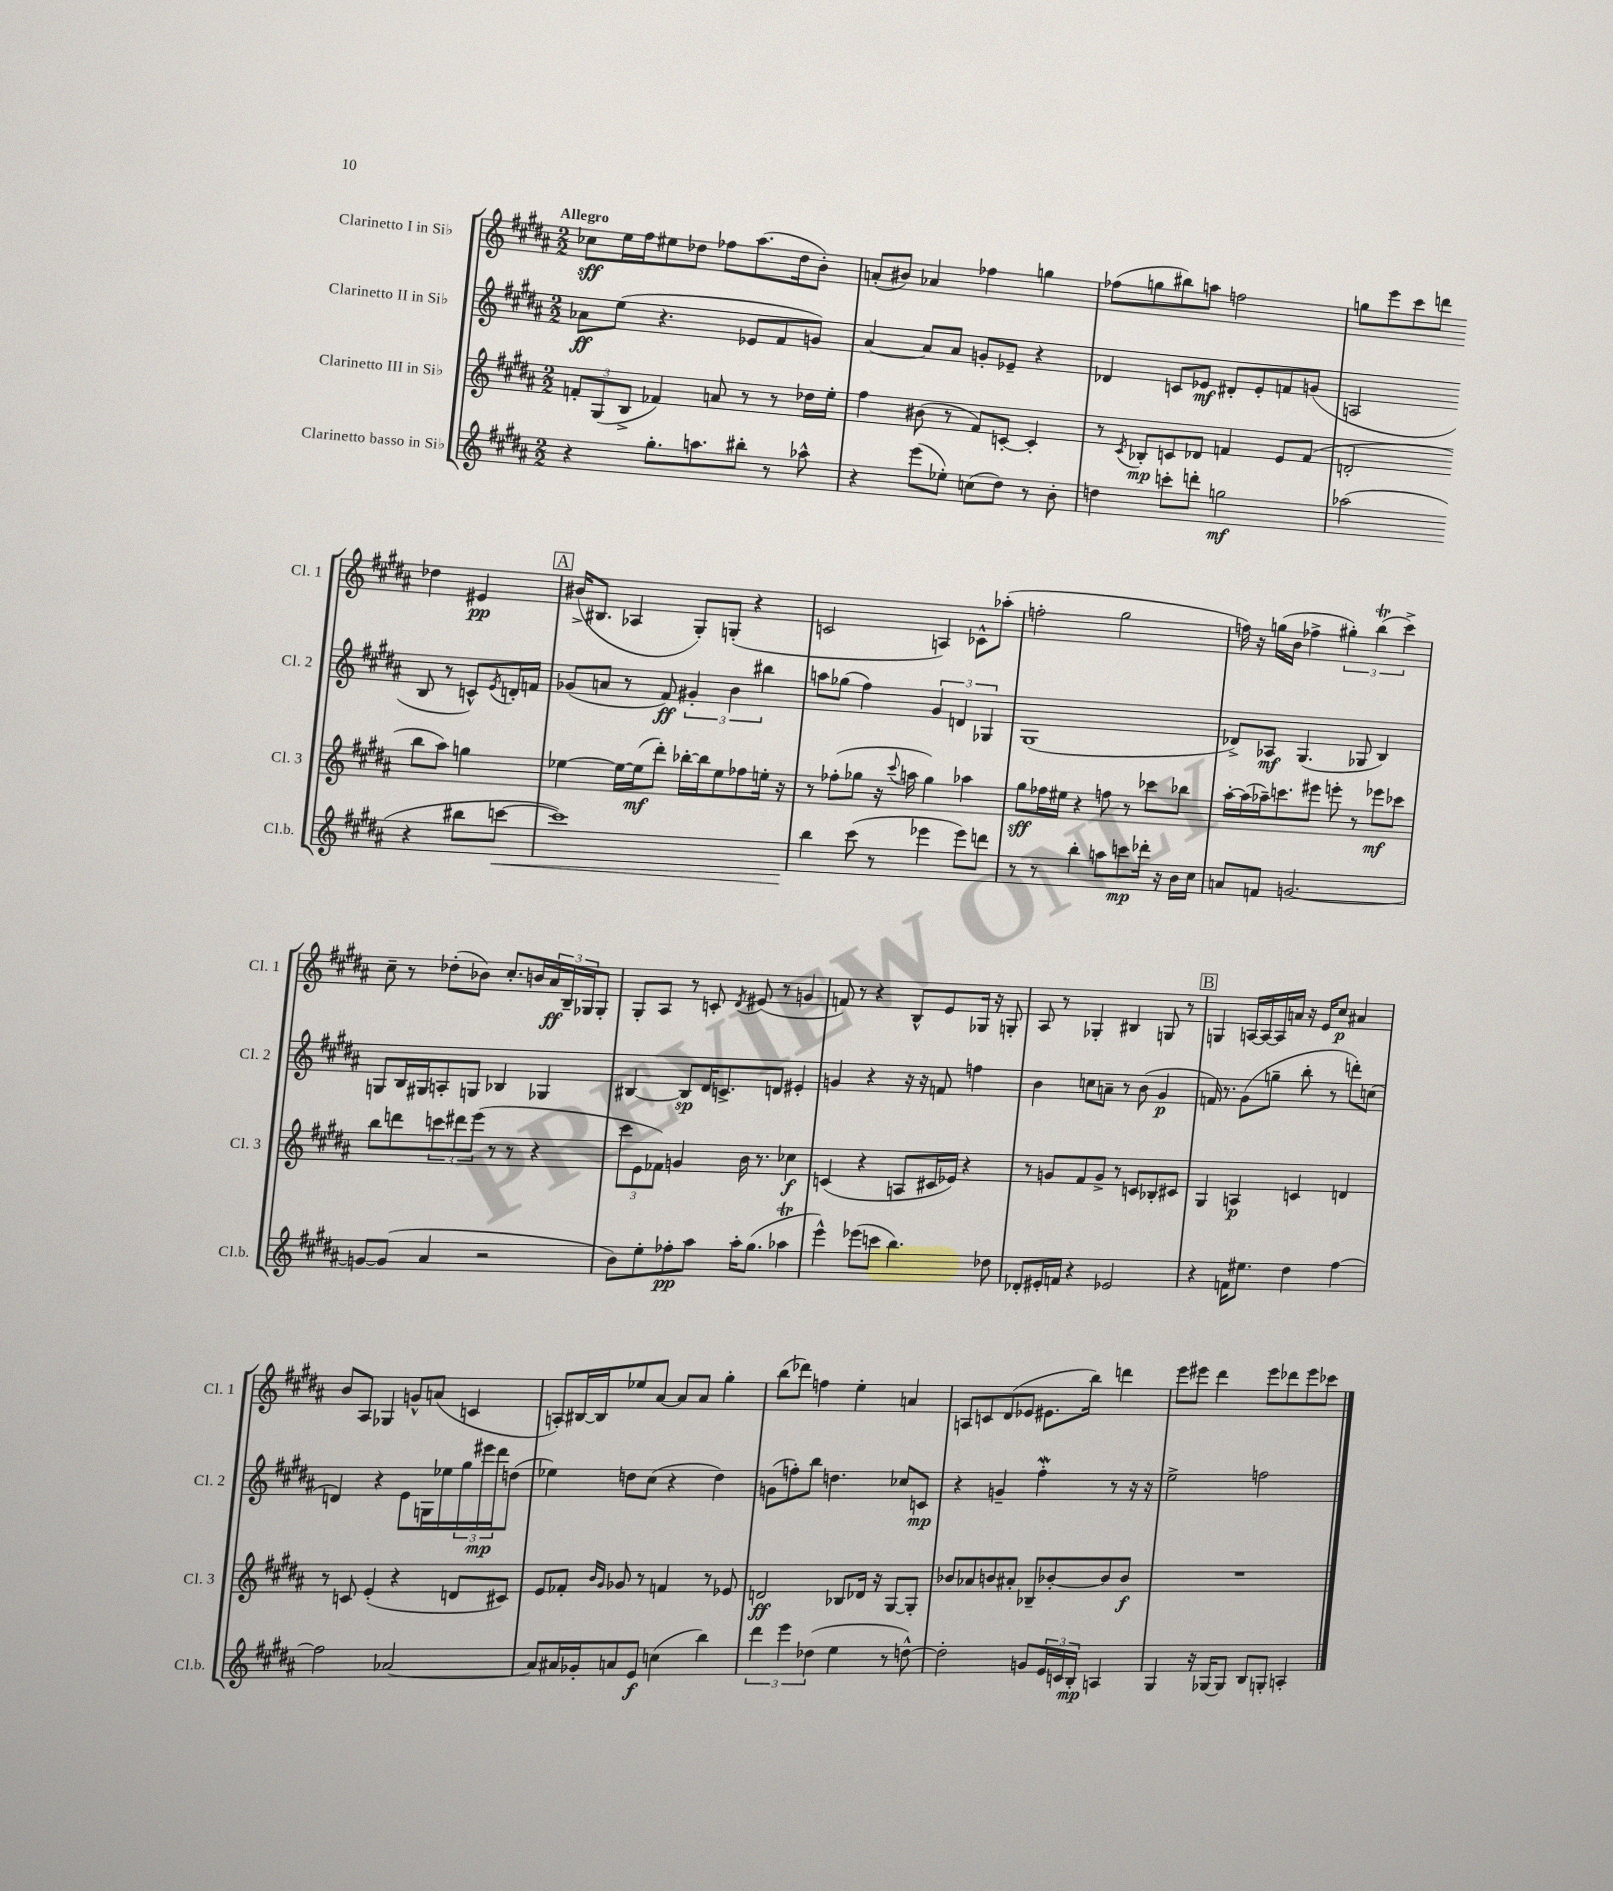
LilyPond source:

<<
\new StaffGroup <<
\new Staff = "s0" \with { instrumentName = "Clarinetto I in Sib" shortInstrumentName = "Cl. 1" } {
    \clef treble \key b \major \numericTimeSignature \time 2/2 \tempo "Allegro"
    ces''8\sff e''16 fis''16 eis''8 des''8 fes''8 ais''8.( des''16 b'8-.) |
    a'8-.( bis'8) aes'4 fes''4 g''4 |
    fes''8( g''8 bis''8) a''8 f''2 |
    g''8 e'''8 cis'''8 d'''8 des''4 eis'4\pp |
    \mark \markup { \box "A" } bis'16->( bis8. aes4 gis8-.) g8-.( r4 |
    c'2 a4) ces'8-^ aes''8-.( |
    f''2-. gis''2 |
    f''16) r16 g''16( b'16 fes''4-> \tuplet 3/2 { gis''4-.) b''4\trill( cis'''4->) } |
    cis''8-- r8 des''8-.( bes'8) cis''8.-. b'16 \tuplet 3/2 { ais'16\ff b16-- ges16 } ges8-. |
    gis8-. ais8 r8 c'8-. \acciaccatura { dis'8 } eis'8( r8 g'4 |
    f'8) r8 r4 b8-^ e'8 ges16 r16 g8-. |
    ais8 r8 ges4-. bis4 g8 r8 |
    \mark \markup { \box "B" } g4 a16~ a16~ a16 a'16 r16 e'16 cis''8\p ais'4 |
    b'8 ais8 ges4 g'8-^ a'8( c'4 |
    a8-.) bis16~ bis16 ees''8 ais'8~ ais'8 ais'8 gis''4-. |
    b''8( des'''8) f''4 e''4-. a'4 |
    a8 c'8 dis'8( ees'8 eis'8. b''16) d'''4 |
    e'''8 eis'''8 dis'''4 eis'''8 des'''8 eis'''8 ces'''8 \bar "|." |
}
\new Staff = "s1" \with { instrumentName = "Clarinetto II in Sib" shortInstrumentName = "Cl. 2" } {
    \clef treble \key b \major \numericTimeSignature \time 2/2
    aes'8\ff e''8( r4. ees'8 fis'8 g'8) |
    ais'4~ ais'8 ais'8 g'8-. ees'8-- r4 |
    des'4 c'8 ees'8\mf dis'8-. ees'8-. f'8 g'8( |
    a2 b8 r8 c'8-^) \acciaccatura { e'8 } d'16-. f'16 |
    \mark \markup { \box "A" } ges'8( a'8 r8 fis'8\ff) \tuplet 3/2 { gis'4-. b'4 bis''4 } |
    a''8 ges''8( fis''4) \tuplet 3/2 { gis'4 d'4 ges4 } |
    gis1( |
    des'8->) aes8\mf gis4.( ges8 b4) |
    g8 b16 gis16 a8-. g8 bes4 ges4 |
    bis4~ bis8\sp dis'16 c'8.-> d'8 eis'4-. |
    g'4 r4 r16 r16 f'8 f''4 |
    b'4 c''8 a'8-- r8 b'8( gis'4\p |
    \mark \markup { \box "B" } f'16) r8. gis'8( g''8-- b''8-. r8 d'''8-.) c''8( |
    d'4) r4 e'8 g16 ees''16 \tuplet 3/2 { gis''16 eis'''16\mp dis'''16 } d''8( |
    ees''4) d''8 cis''8( r4 d''4) |
    g'8( f''8-.) b''8 d''4. ces''8 c'8\mp |
    r4 g'4-- fis''4-.\mordent r8 r16 r16 |
    e''2-> f''2 \bar "|." |
}
\new Staff = "s2" \with { instrumentName = "Clarinetto III in Sib" shortInstrumentName = "Cl. 3" } {
    \clef treble \key b \major \numericTimeSignature \time 2/2
    \tuplet 3/2 { f'8-. gis8( b8-> } fes'4) a'8 r8 r8 des''16 e''16-. |
    fis''4 bis'8( r8 fis'8) c'8~-. c'4-. |
    r8 \acciaccatura { cis'8 } bes8-.\mp c'8 des'8 f'4 e'8 f'8( |
    d'2-. b''8 ais''8) g''4 |
    \mark \markup { \box "A" } ees''4~ ees''16~ ees''16\mf( dis'''8-.) bes''16~-. bes''16 ees''8 fes''8 e''16-. r16 |
    r8 fes''8-.( ges''8 r16 \appoggiatura { cis'''8 } a''16 ges''4) aes''4 |
    gis''8\sff fes''16 eis''16 r4 f''8 r8 ces'''8 bes''8 |
    ais''16~-. ais''16( aes''16--) c'''8. eis'''8 e'''8-. r8 ees'''8\mf ces'''8 |
    b''8 d'''8 \tuplet 3/2 { c'''8 dis'''8 e'''8( } r8 r8 r4 |
    \tuplet 3/2 { cis'''8 e'8 fes'8) } g'4 b'16 r8. ces''4\f |
    c'4( r4 a8 cis'16 ees'16) r4 |
    r8 g'8 fis'8 g'8-> r8 c'8 bes8-. cis'8 |
    \mark \markup { \box "B" } gis4 a4\p c'4 d'4 |
    r8 c'8 e'4-.( r4 d'8 cis'8) |
    e'8 fes'8-. \grace { b'16 gis'16 } ges'8 r8 f'4 r8 ees'8 |
    d'2\ff bes8 des'16 r16 gis8~ gis8-. |
    bes'8 aes'8 b'8 ais'8-. bes8-- bes'8~-. bes'8 bes'8\f |
    R1 \bar "|." |
}
\new Staff = "s3" \with { instrumentName = "Clarinetto basso in Sib" shortInstrumentName = "Cl.b." } {
    \clef treble \key b \major \numericTimeSignature \time 2/2
    r4 gis''8.-. a''8. bis''8-. r8 aes''8-^ |
    r4 e'''8( ees''8-.) c''8( dis''8) r8 b'8-. |
    d''4 c'''8-. d'''8-. g''2\mf |
    aes''2( r4 bis''8 c'''8~\< |
    \mark \markup { \box "A" } c'''1) |
    b''4\! cis'''8( r8 ees'''4 ees'''8) d'''8 |
    r8 r8 b''4-. a''8 c'''8\mp des'''16-. r16 b'16 cis''16 |
    a'8 f'8 g'2.~ |
    g'8~ g'8( ais'4 r2 |
    b'8) e''8-. fes''8-.\pp ais''8 ais''16-. gis''8.( aes''4\trill |
    e'''4-^) ees'''8( c'''8 b''4.) des''8 |
    des'8-. eis'16-. f'16 r4 ees'2 |
    \mark \markup { \box "B" } r4 f'16 eis''8. dis''4 fis''4~ |
    fis''2 aes'2~ |
    aes'8 ais'16 ges'16-. a'8 e'8\f c''4( b''4) |
    \tuplet 3/2 { dis'''4 e'''4 des''4( } e''4 r8 d''8~-^) |
    d''2-. g'8 \tuplet 3/2 { e'16 c'16 b16-.\mp } a4 |
    gis4 r16 ges16~ ges8 b8 g8-. a4-. \bar "|." |
}
>>
>>
\layout { \context { \Score \remove "Bar_number_engraver" } }
